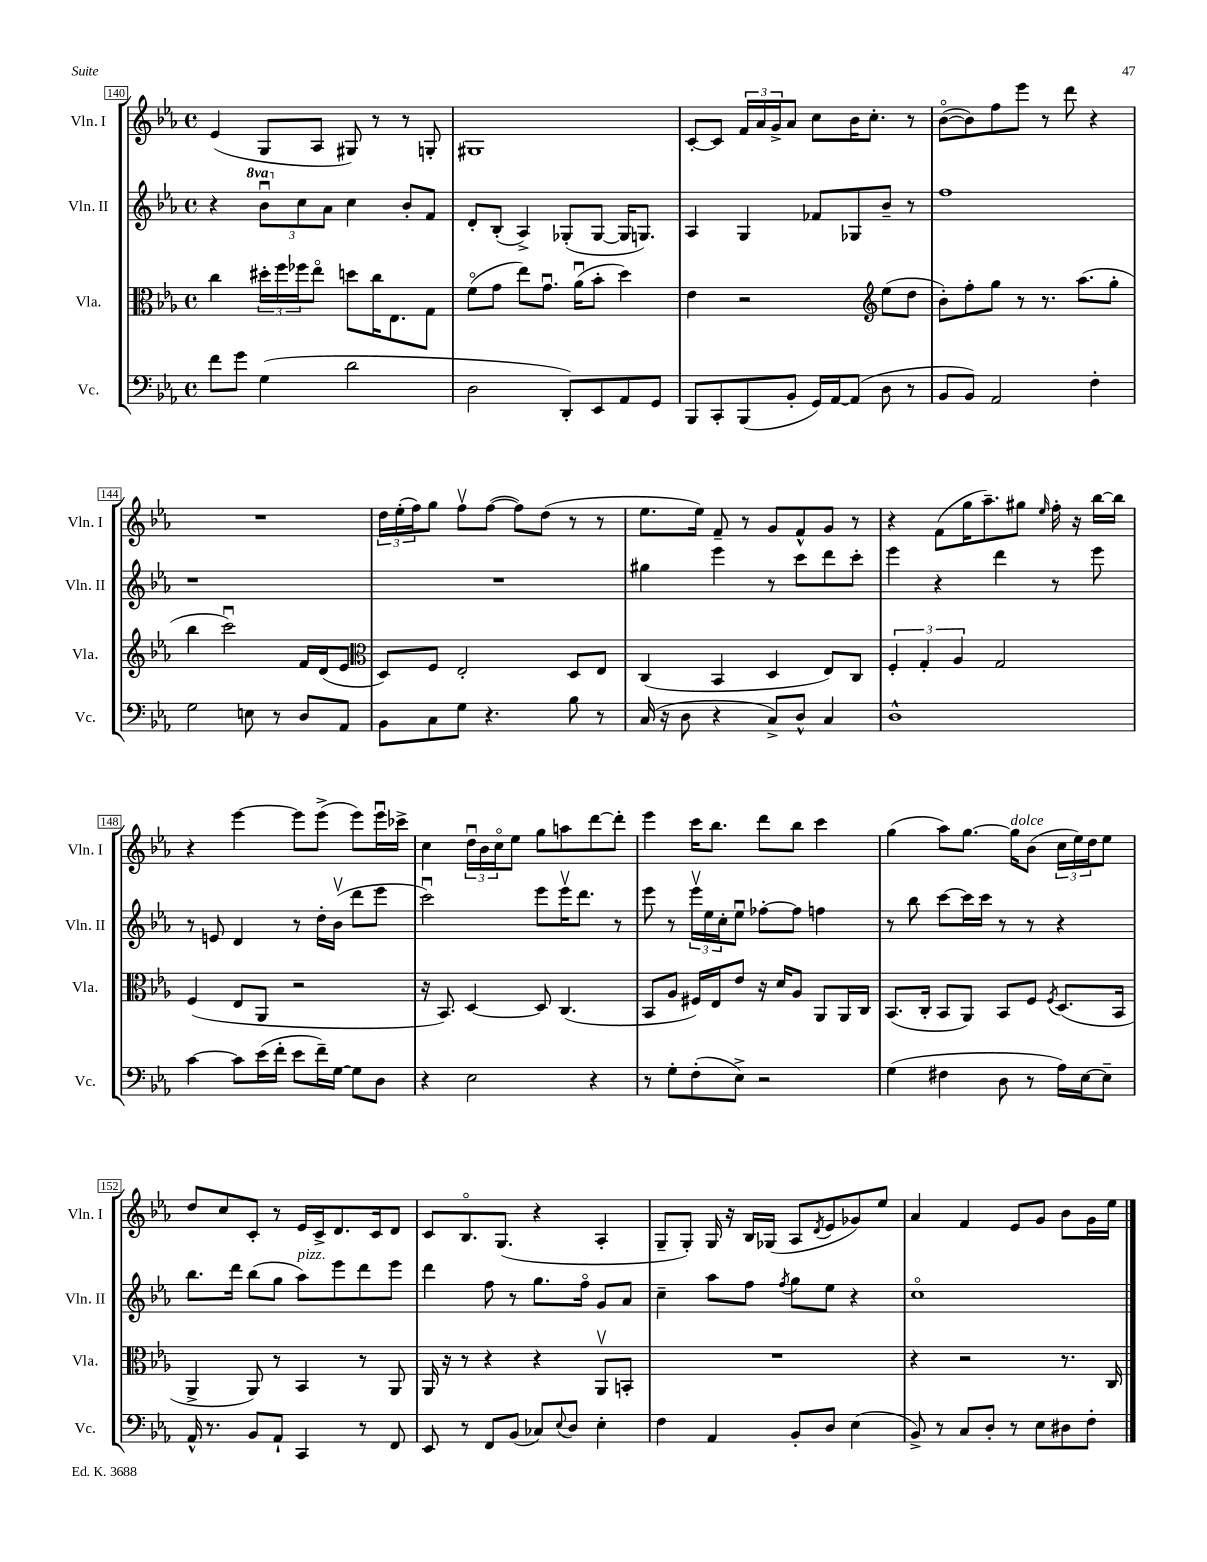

**kern	**kern	**kern	**kern
*part4	*part3	*part2	*part1
*staff4	*staff3	*staff2	*staff1
*I"Vc.	*I"Vla.	*I"Vln. II	*I"Vln. I
*I'Vc.	*I'Vla.	*I'Vln. II	*I'Vln. I
*clefF4	*clefC3	*clefG2	*clefG2
*k[b-e-a-]	*k[b-e-a-]	*k[b-e-a-]	*k[b-e-a-]
*M4/4	*M4/4	*M4/4	*M4/4
*met(c)	*met(c)	*met(c)	*met(c)
=140	=140	=140	=140
8f\L	4cc\	4r	(4e-/
8g\J	.	.	.
*	*	*8va	*
(4G\	24dd#X'\LL	12bb-u\L	8G/L
.	24ff\	.	.
*	*	*X8va	*
.	24ff-X\J	12cc\	.
.	8ee-\J	.	8A-/J
.	.	12a-\J	.
2d\	8ddn\L	4cc\	8G#X/)
.	16cc\K	.	8r
.	8.E-\	.	.
.	.	8b-'/L	8r
.	8G\J	8f/J	8Gn'/
=141	=141	=141	=141
2D\	(8f\L	8d'/L	1G#X
.	8g\J	(8B-'/J	.
.	8ee-\L)	4A-^/)	.
.	8.gu\J	.	.
8DD'/L)	.	(8G-X'/L	.
.	(16a-u\KL	.	.
8EE-/	8b-'\J	[8G-/J	.
8AA-/	4dd\)	16G-/KL]	.
.	.	8.Gn/J)	.
8GG/J	.	.	.
=142	=142	=142	=142
8BBB-/L	4e-\	4A-/	[8c'/L
8CC'/	.	.	8c/J]
(8BBB-/	2r	4G/	24f/LL
.	.	.	24a-/
.	.	.	24g^/J
8BB-'/J	.	.	8a-/J
16GG/LL)	.	8f-X/L	8cc\L
[16AA-/J	.	.	.
(8AA-/J]	.	8G-X/	16b-\K
.	.	.	8.cc'\J
*	*clefG2	*	*
8D\	(8ee-\L	8b-~/J	.
8r	8dd\J	8r	8r
=143	=143	=143	=143
8BB-/L	8b-'\L)	1ff	([8b-\L
8BB-/J)	8ff'\	.	8b-\])
2AA-/	8gg\J	.	8ff\
.	8r	.	8eee-\J
.	8.r	.	8r
.	.	.	8ddd\
.	(8.aa-\L	.	.
4F'\	.	.	4r
.	8gg'\J	.	.
!!LO:LB:g=z
=144	=144	=144	=144
2G\	4bb-\	1r	1r
.	2cccu\)	.	.
8En\	.	.	.
8r	.	.	.
8D/L	16f/LL	.	.
.	(16d/J	.	.
8AA-/J	8e-/J	.	.
=145	=145	=145	=145
*	*clefC3	*	*
8BB-\L	8D/L)	1r	24dd\LL
.	.	.	(24ee-'\
.	.	.	24ff\J)
8C\	8F/J	.	8gg\J
8G\J	2E-'/	.	8ffv\L
4.r	.	.	([8ff\J
.	.	.	8ff\L])
.	.	.	(8dd\J
8B-\	8D/L	.	8r
8r	8E-/J	.	8r
=146	=146	=146	=146
(16C/	(4C/	4gg#X\	8.ee-\L
16r	.	.	.
8D\	.	.	.
.	.	.	16ee-\Jk)
4r	4BB-/	4eee-\	8f~/
.	.	.	8r
8C^/L)	4D/	8r	8g/L
8D^^/J	.	8ccc\L	8f^^/
4C/	8E-/L)	8ddd\	8g/J
.	8C/J	8ccc'\J	8r
=147	=147	=147	=147
1D^^	6F'/	4eee-\	4r
.	6G'/	.	.
.	.	4r	(8f\L
.	6A-/	.	.
.	.	.	16gg\K
.	.	.	8.aa-~\)
.	2G/	4ddd\	.
.	.	.	8gg#X\J
.	.	.	16qqee-/
.	.	8r	16ff'\
.	.	.	16r
.	.	8eee-\	[16bb-\LL
.	.	.	16bb-\JJ]
!!LO:LB:g=z
=148	=148	=148	=148
[4c\	(4F/	8r	4r
.	.	8en/	.
8c\L]	8E-/L	4d/	[4eee-\
(16e-\L	8AA-/J	.	.
16f'\JJ	.	.	.
8e-\L	2r	8r	8eee-\L]
16f~\L)	.	16dd'\LL	(8eee-^\J
[16G\JJ	.	(16b-v\JJ	.
8G\L]	.	8ddd\L	8eee-\L)
8D\J	.	8eee-\J	16eee-u\L
.	.	.	16ccc-X^\JJ
=149	=149	=149	=149
4r	16r	2cccu\)	4cc\
.	8.BB-/)	.	.
2E-\	[4D/	.	24ddu\LL
.	.	.	24b-\
.	.	.	24cc\J
.	.	.	8ee-\J
.	8D/]	8eee-\L	8gg\L
.	(4.C/	16eee-v\K	8aan\
.	.	8.ddd\J	.
4r	.	.	[8ddd\
.	.	8r	8ddd'\J]
=150	=150	=150	=150
8r	8BB-/L	8eee-\	4eee-\
8G'\L	8A-/J	8r	.
(8F'\	16F#X/LL)	24eee-v\LL	16ccc\KL
.	.	24ee-\	.
.	16E-/J	.	8.bb-\J
.	.	24cc'\J	.
8E-^\J)	8e-/J	8ee-u\J	.
2r	16r	[8ff-X'\L	8ddd\L
.	16d/KL	.	.
.	8A-/J	8ff-\J]	8bb-\J
.	8AA-/L	4ffn\	4ccc\
.	16AA-/L	.	.
.	16C/JJ	.	.
=151	=151	=151	=151
(4G\	(8.BB-/L	8r	(4gg\
.	.	8bb-\	.
.	16C'/Jk	.	.
4F#X\	8BB-/L	[8ccc\L	8aa-\L)
.	8AA-/J)	16ccc\L]	[8.gg\J
.	.	16ccc\JJ	.
8D\	8BB-/L	8r	.
!	!	!	!LO:TX:a:i:t=dolce
.	.	.	16gg\KL]
8r	8F/J	8r	(8b-\J
.	8qF/	.	.
16A-\LL)	(8.D/L	4r	24cc\LL
.	.	.	24ee-\)
[16E-\J	.	.	.
.	.	.	24dd\J
8E-~\J]	.	.	8ee-\J
.	16BB-/Jk	.	.
!!LO:LB:g=z
=152	=152	=152	=152
16AA-^^/	4AA-^/	8.bb-\L	8dd/L
8.r	.	.	.
.	.	.	8cc/
.	.	16ddd\Jk	.
8BB-/L	8AA-/)	(8bb-\L	8c'/J
8AA-`/J	8r	8gg\J	8r
!	!	!LO:TX:a:i:t=pizz.	!
4CC/	4BB-/	8aa-\L)	16e-/LL
.	.	.	16c^/J
.	.	8eee-\	8.d/
8r	8r	8ddd\	.
.	.	.	16c/k
8FF/	8AA-/	8eee-\J	8d/J
=153	=153	=153	=153
8EE-/	16AA-/	4ddd\	8c/L
.	16r	.	.
8r	8r	.	8.B-/
8FF/L	4r	8ff\	.
.	.	.	(8.G/J
(8BB-/J	.	8r	.
8C-X/L)	4r	8.gg\L	4r
8qqE-/	.	.	.
8D/J	.	.	.
.	.	16ff\Jk	.
4E-'\	8AA-v/L	8g/L	4A-'/
.	8BBn'/J	8a-/J	.
=154	=154	=154	=154
4F\	1r	4cc~\	8G~/L
.	.	.	8G'/J)
4AA-/	.	8aa-\L	16G/
.	.	.	16r
.	.	8ff\J	16B-/LL
.	.	.	(16G-X/JJ
.	.	8qff/	.
8BB-'/L	.	8gg\L	8A-/L
.	.	.	8qd/
8D/J	.	8ee-\J	8e-/
(4E-\	.	4r	8g-X/)
.	.	.	8ee-/J
=155	=155	=155	=155
8BB-^/)	4r	1cc	4a-/
8r	.	.	.
8C/L	2r	.	4f/
8D'/J	.	.	.
8r	.	.	8e-/L
8E-\L	.	.	8g/J
8D#X\	8.r	.	8b-\L
8F'\J	.	.	16g\L
.	16C/	.	16ee-\JJ
==	==	==	==
*-	*-	*-	*-
